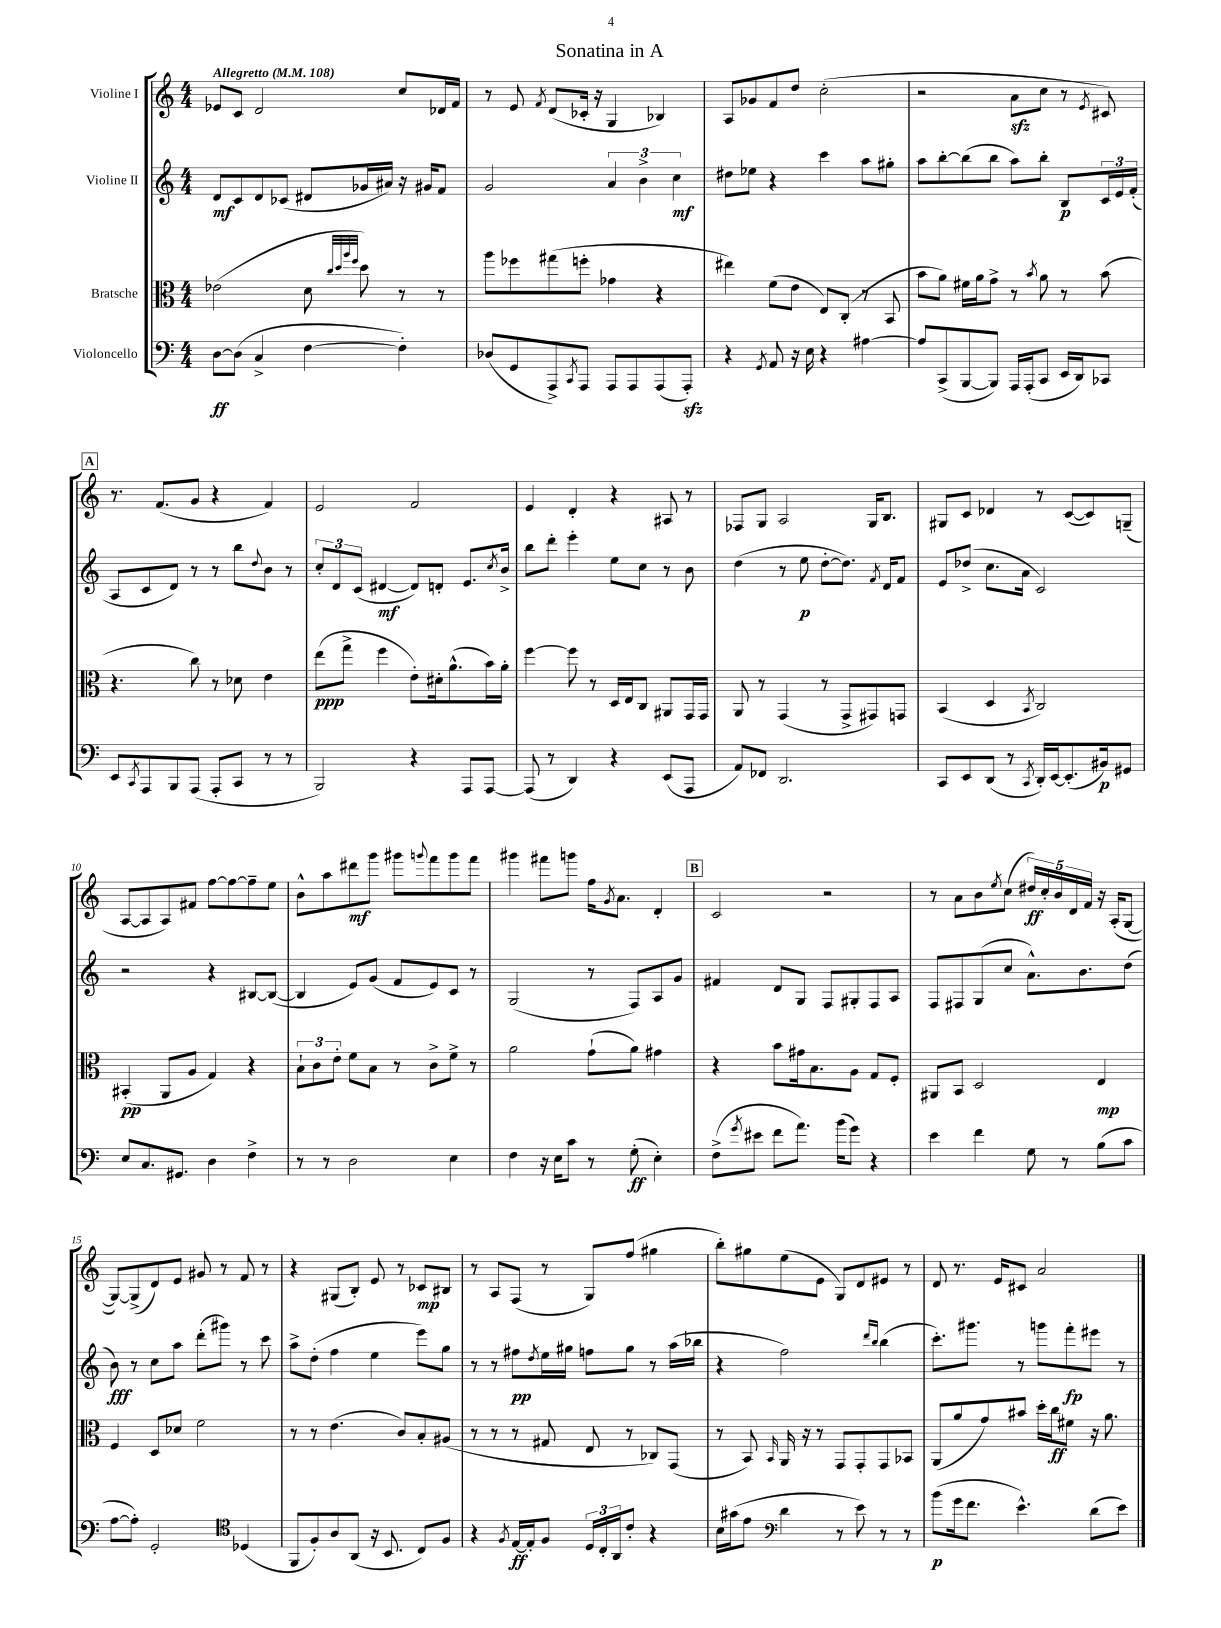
\header { title = "Sonatina in A" }
<<
\new StaffGroup <<
\new Staff = "s0" \with { instrumentName = "Violine I" } {
    \clef treble \key c \major \numericTimeSignature \time 4/4 \tempo "Allegretto" 4 = 108
    ees'8 c'8 d'2 c''8 des'16 f'16 |
    r8 e'8 \acciaccatura { f'8 } d'8( ces'16-. r16 g4 bes4) |
    a8 ges'8 f'8 d''8 c''2-.( |
    r2 a'8\sfz c''8 r8 \acciaccatura { e'8 } cis'8) |
    \mark \markup { \box "A" } r8. f'8.( g'8 r4 f'4) |
    e'2 f'2 |
    e'4 d'4-. r4 ais8 r8 |
    fes8 g8 a2 g16 b8. |
    gis8 c'8 des'4 r8 c'8~( c'8) g8--( |
    a8~ a8 a8) fis'8 f''8~ f''8~ f''8-- e''8 |
    b'8-^ a''8 dis'''8\mf g'''8 gis'''8 \appoggiatura { g'''8 } f'''8 g'''8 f'''8 |
    gis'''4 fis'''8 g'''8 f''16 \acciaccatura { g'8 } a'8. d'4-. |
    \mark \markup { \box "B" } c'2 r2 |
    r8 a'8 b'8 \acciaccatura { e''8 } c''8( \tuplet 5/4 { dis''16\ff) c''16-. b'16 d'16 f'16 } r16 a16-.( g8~ |
    g8~) g8->( d'8) e'8 gis'8 r8 f'8 r8 |
    r4 gis8( b8-.) e'8 r8 ces'8\mp bis8 |
    r8 a8 f8( r8 g8) f''8( gis''4 |
    b''8-.) gis''8 e''8( e'8 g8) d'8 eis'8 r8 |
    d'8 r8. e'16 cis'8 a'2 \bar "|." |
}
\new Staff = "s1" \with { instrumentName = "Violine II" } {
    \clef treble \key c \major \numericTimeSignature \time 4/4
    d'8\mf c'8 d'8 ces'8( dis'8 ges'16 ais'16) r16 gis'16 f'8 |
    g'2 \tuplet 3/2 { a'4 b'4-> c''4\mf } |
    dis''8 ees''8 r4 c'''4 a''8 gis''8-. |
    a''8 b''8~-. b''8( b''8 a''8) b''8-. b8\p \tuplet 3/2 { c'16 e'16 f'16-.( } |
    \mark \markup { \box "A" } a8 c'8 d'8) r8 r8 b''8 \appoggiatura { d''8 } b'8 r8 |
    \tuplet 3/2 { c''8-. d'8 c'8( } dis'4~\mf dis'8) d'8-. e'8. \acciaccatura { c''8 } b'16-> |
    b''8 d'''8-. e'''4-. e''8 c''8 r8 b'8 |
    d''4( r8 e''8\p d''8~-. d''8.) \acciaccatura { f'8 } d'16 f'8 |
    e'8 des''8->( c''8. a'16 c'2) |
    r2 r4 bis8~ bis8~( |
    bis4 e'8) g'8( f'8 e'8) c'8 r8 |
    g2( r8 f8) a8 g'8 |
    \mark \markup { \box "B" } fis'4 d'8 g8 f8 gis8-. f8 a8 |
    f8 fis8 g8( c''8 a'8.-^) b'8. d''8( |
    b'8\fff) r8 c''8 a''8 d'''8-.( gis'''8) r8 c'''8 |
    a''8-> d''8-.( f''4 e''4 e'''8) g''8 |
    r8 r8 fis''8\pp \acciaccatura { d''8 } e''16 gis''16 f''8 gis''8 r8 a''16( bes''16 |
    r4 f''2) \grace { d'''16 b''16 } b''4( |
    c'''8.-.) gis'''8. r8 g'''8 f'''8-.\fp eis'''8 r8 \bar "|." |
}
\new Staff = "s2" \with { instrumentName = "Bratsche" } {
    \clef alto \key c \major \numericTimeSignature \time 4/4
    ees'2( d'8 \grace { c''32 d''32 a''32 f''32 } d''8) r8 r8 |
    a''8 fes''8 gis''8( f''8-. ges'4 r4 |
    eis''4) f'8( e'8 e8) c8-.( r8 b,8 |
    b'8 a'8) fis'16 a'16 g'8-> r8 \acciaccatura { b'8 } a'8 r8 b'8( |
    \mark \markup { \box "A" } r4. c''8) r8 des'8 e'4 |
    e''8\ppp( g''8-> f''4 e'8-.) dis'16-. a'8.-^( b'16) a'16-. |
    f''4~ f''8 r8 d16 e16 c8 ais,8 g,16 g,16 |
    a,8 r8 g,4( r8 g,8-> gis,8) g,8 |
    b,4( d4 \acciaccatura { b,8 } c2) |
    bis,4-.\pp( a,8 a8 g4) r4 |
    \tuplet 3/2 { b8-! c'8 e'8-. } f'8 b8 r8 c'8-> f'8-> r8 |
    a'2 g'8-!( a'8) gis'4 |
    \mark \markup { \box "B" } r4 b'8 gis'16 b8. a8 g8 f8-. |
    ais,8 b,8 d2 e4\mp |
    f4 d8 des'8 f'2 |
    r8 r8 e'4.( c'8) b8-. ais8( |
    r8 r8 r8 gis8 e8 r8 ces8) g,8( |
    r8 b,8) \grace { b,16 } a,16 r16 r8 g,8 g,8-. g,8 bes,8 |
    a,8( a'8 g'8) bis'8 d''16-. c''16\ff fis'8 r16 a'8. \bar "|." |
}
\new Staff = "s3" \with { instrumentName = "Violoncello" } {
    \clef bass \key c \major \numericTimeSignature \time 4/4
    d8~\ff d8( c4-> f4~ f4-.) |
    des8( g,8 a,,8->) \acciaccatura { c,8 } a,,8 a,,8 a,,8 a,,8( a,,8-.\sfz) |
    r4 \acciaccatura { g,8 } a,8 r16 e16 r4 ais4~ |
    ais8 c,8->( b,,8~ b,,8) a,,16 a,,16-.( c,8 e,16 d,16) ces,8 |
    \mark \markup { \box "A" } e,8 \acciaccatura { c,8 } a,,8 b,,8 a,,8( a,,8-. c,8 r8 r8 |
    b,,2) r4 a,,8 a,,8~ |
    a,,8( r8 d,4) r4 e,8( a,,8 |
    a,8) fes,8 d,2. |
    c,8 e,8 d,8( r8 \acciaccatura { c,8 } d,16-.) e,16~ e,8.-.( bis,16\p) gis,8 |
    e8 c8. gis,8. d4 f4-> |
    r8 r8 d2 e4 |
    f4 r16 e16 c'8 r8 g8-.\ff( e4-.) |
    \mark \markup { \box "B" } f8->( \acciaccatura { g'8 } eis'8 f'8 a'8.) b'16( g'8) r4 |
    e'4 f'4 g8 r8 b8( c'8 |
    a8~ a8-.) g,2-. \clef tenor des4( |
    f,8 f8-.) a8 a,8( r16 b,8. c8) f8 |
    r4 \acciaccatura { f8 } e16~\ff e16-. f8 \tuplet 3/2 { d16 c16-. a,16 } c'8-. r4 |
    b16 gis'16( e'8 \clef bass d'4 r8 e'8) r8 r8 |
    b'8\p( g'16 f'8. e'4.-^) d'8( e'8) \bar "|." |
}
>>
>>
